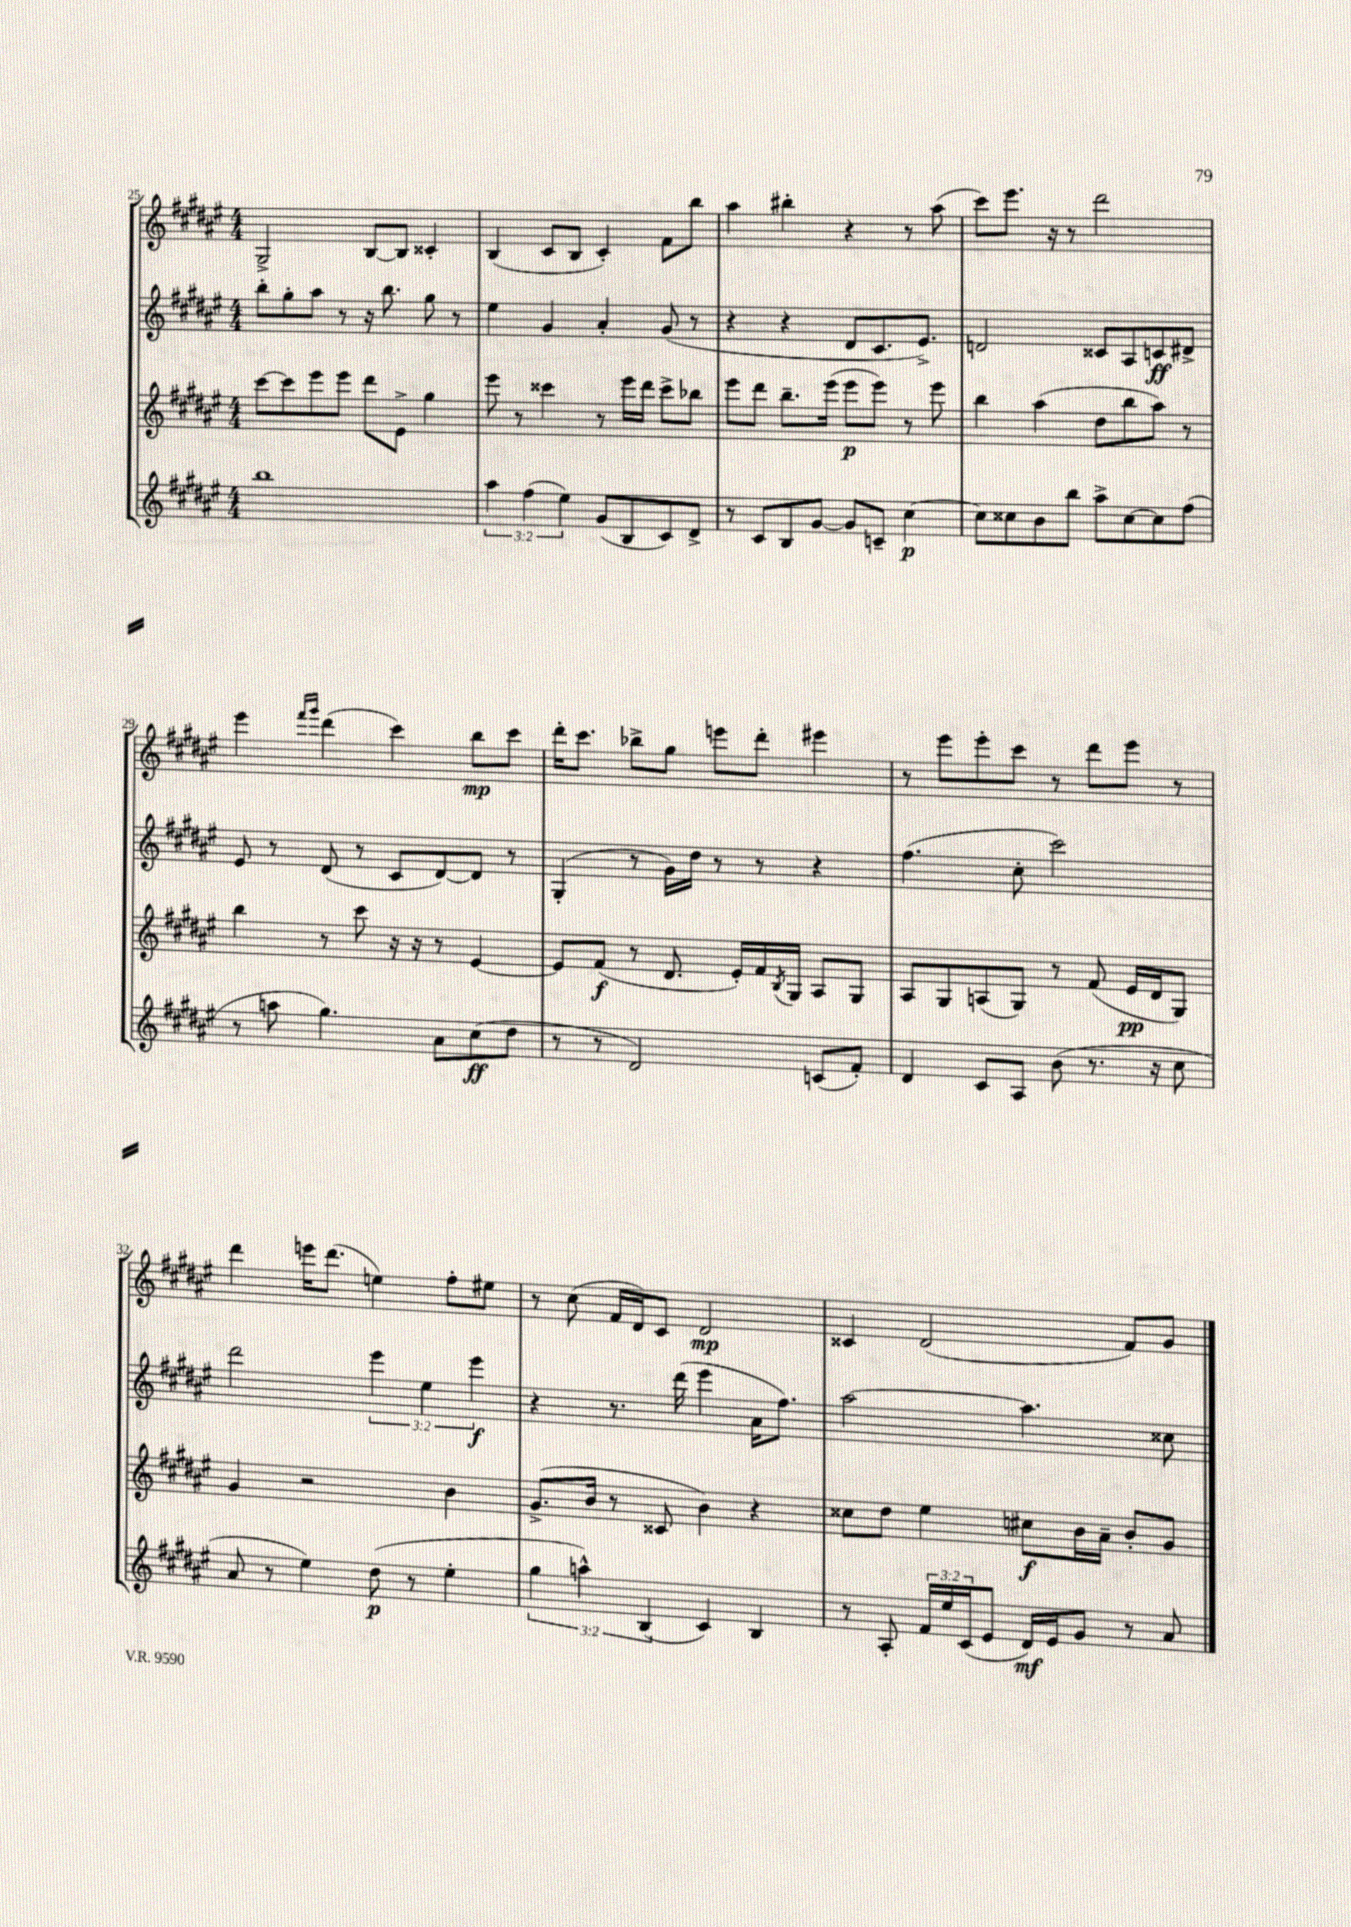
<<
\new StaffGroup <<
\new Staff = "s0" {
    \clef treble \key fis \major \numericTimeSignature \time 4/4
    gis2-> b8~ b8 cisis'4-. |
    b4( cis'8 b8 cis'4-.) fis'8 b''8 |
    ais''4 bis''4-. r4 r8 ais''8( |
    cis'''8) eis'''8. r16 r8 dis'''2 |
    eis'''4 \grace { fis'''16 gis'''16 } dis'''4( cis'''4) b''8\mp cis'''8 |
    dis'''16-. cis'''8. bes''8-> gis''8 e'''8 dis'''8-. eis'''4 |
    r8 eis'''8 eis'''8-. cis'''8 r8 dis'''8 eis'''8 r8 |
    dis'''4 e'''16 dis'''8.( e''4) fis''8-. eis''8 |
    r8 cis''8( fis'16 dis'16) cis'8 dis'2\mp |
    cisis'4 dis'2( fis'8) gis'8 \bar "|." |
}
\new Staff = "s1" {
    \clef treble \key fis \major \numericTimeSignature \time 4/4 \override Staff.TupletNumber.text = #tuplet-number::calc-fraction-text
    b''8-. gis''8-. ais''8 r8 r16 b''8. gis''8 r8 |
    eis''4 gis'4 ais'4-. gis'8( r8 |
    r4 r4 dis'8 cis'8. eis'8.->) |
    d'2 cisis'8 ais8 c'8\ff dis'8-> |
    eis'8 r8 dis'8( r8 cis'8 dis'8~) dis'8 r8 |
    gis4-.( r8 gis'16) dis''16 r8 r8 r4 |
    fis''4.( cis''8-. cis'''2) |
    dis'''2 \tuplet 3/2 { eis'''4 eis''4 eis'''4\f } |
    r4 r8. dis'''16( eis'''4 ais'16 fis''8.) |
    ais''2~ ais''4. cisis''8 \bar "|." |
}
\new Staff = "s2" {
    \clef treble \key fis \major \numericTimeSignature \time 4/4
    cis'''8~ cis'''8 eis'''8 eis'''8 dis'''8 eis'8-> gis''4 |
    eis'''8 r8 cisis'''4 r8 eis'''16 dis'''16 cisis'''8-> bes''8 |
    eis'''8 dis'''8 b''8.-- eis'''16( eis'''8\p eis'''8) r8 eis'''8 |
    b''4 ais''4( dis''8 b''8 ais''8) r8 |
    b''4 r8 cis'''8 r16 r16 r8 eis'4~ |
    eis'8 fis'8\f( r8 dis'8. eis'16-.) fis'16 \acciaccatura { b8 } gis16 ais8 gis8 |
    ais8 gis8 a8( gis8) r8 fis'8( eis'16\pp dis'16 gis8) |
    gis'4 r2 b'4 |
    gis'8.->( b'16 r8 cisis'8 b'4) r4 |
    cisis''8 dis''8 eis''4 cis''8\f b'16 ais'16-- b'8-. gis'8 \bar "|." |
}
\new Staff = "s3" {
    \clef treble \key fis \major \numericTimeSignature \time 4/4 \override Staff.TupletNumber.text = #tuplet-number::calc-fraction-text
    b''1 |
    \tuplet 3/2 { ais''4 fis''4( eis''4) } gis'8( b8 cis'8) dis'8-> |
    r8 cis'8 b8 gis'8~ gis'8 c'8-- cis''4~\p |
    cis''8 cisis''8 b'8 b''8 ais''8-> cisis''8~ cisis''8 fis''8( |
    r8 a''8 gis''4.) ais'8 cis''8\ff( dis''8 |
    r8 r8 dis'2) c'8( fis'8-.) |
    dis'4 cis'8 ais8 b'8( r8. r16 cis''8 |
    ais'8 r8 eis''4) dis''8\p( r8 eis''4-. |
    \tuplet 3/2 { gis''4 a''4-^) b4( } cis'4) b4 |
    r8 ais8-. \tuplet 3/2 { fis'16 eis''16 cis'16( } eis'8 dis'16\mf) eis'16 gis'8 r8 ais'8 \bar "|." |
}
>>
>>
\layout { \context { \Score currentBarNumber = #25 } }
